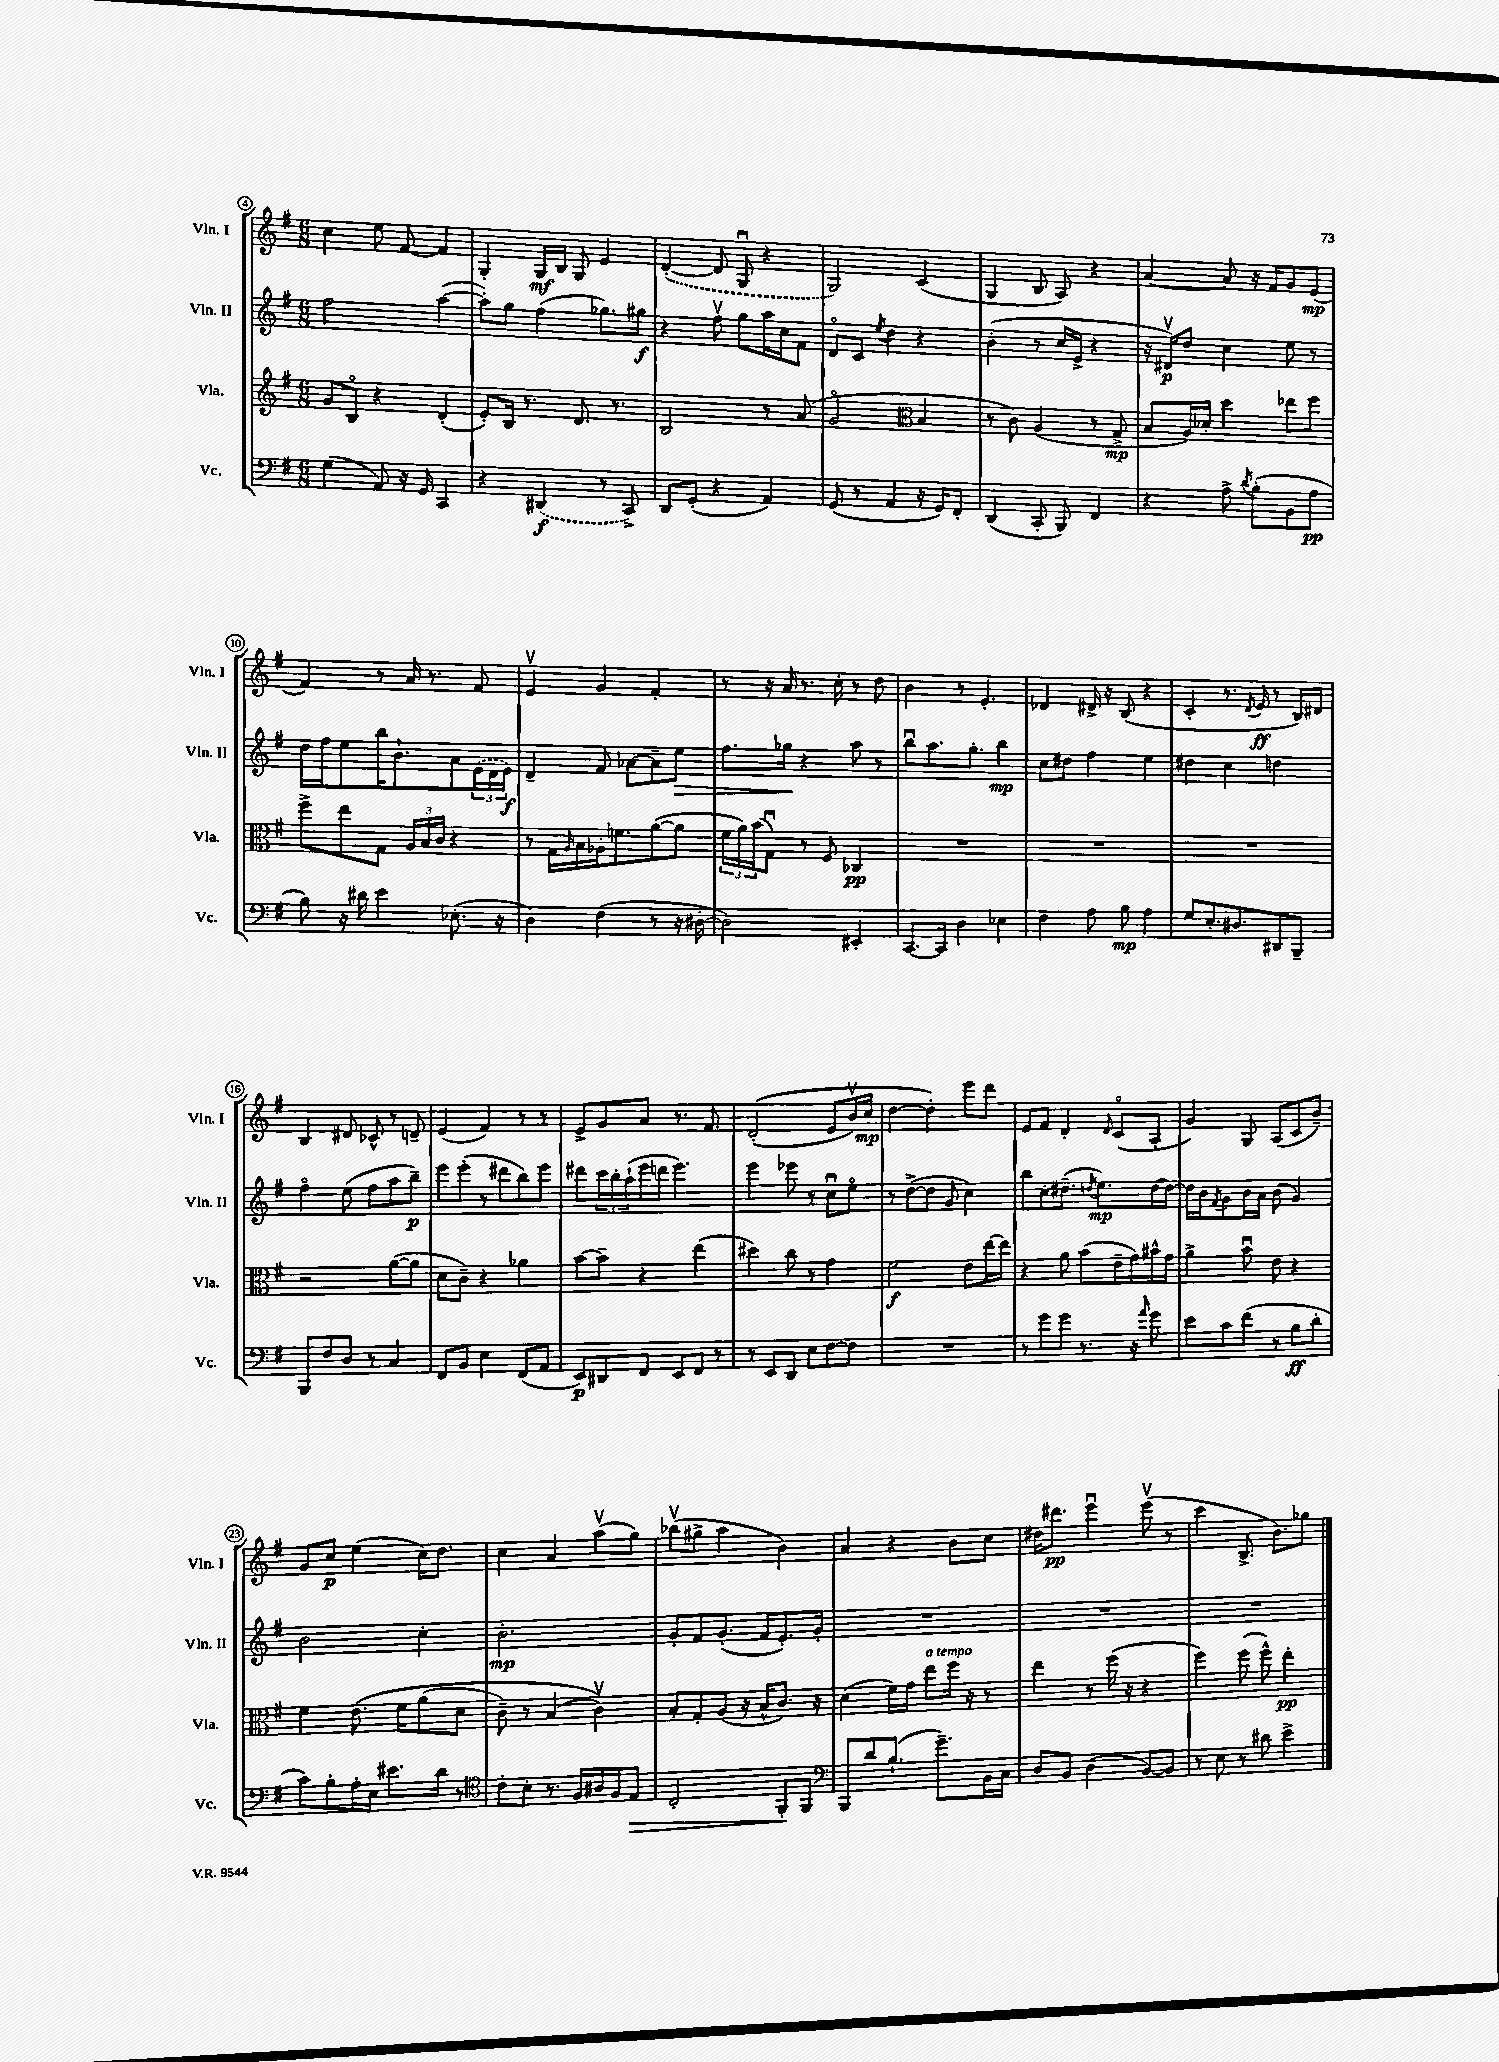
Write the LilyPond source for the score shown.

<<
\new StaffGroup <<
\new Staff = "s0" \with { instrumentName = "Vln. I" shortInstrumentName = "Vln. I" } {
    \clef treble \key g \major \numericTimeSignature \time 6/8
    c''4 e''8 fis'8~ fis'4 |
    g4-. g16\mf b16 g8 e'4 |
    \once \slurDashed d'4~-.( d'8 g8\downbow r4 |
    g2) c'4( |
    g4 b8 a8) r4 |
    a'4~ a'8 r16 fis'16 g'8 e'8\mp( |
    fis'4) r8 a'16 r8. fis'8 |
    e'4\upbow g'4 fis'4-. |
    r8 r16 a'16 r8. c''16-. r8 d''8 |
    b'4 r8 e'4.-. |
    des'4 dis'16-> r16 b8( r4 |
    c'4-. r8. \acciaccatura { d'8 } e'16\ff r8 b16) dis'16 |
    b4 dis'8 ces'8-^ r8 d'8-- |
    e'4( fis'4) r8 r8 |
    e'8-> g'8 a'8 r8. fis'8. |
    d'2-.(\( e'8 b'16\upbow) c''16\mp |
    d''4~ d''4-.\) e'''8 d'''8 |
    e'8 fis'8 d'4-. \grace { d'16 } c'8\flageolet( a8-. |
    g'4) g8 a8( c'8 b'8--) |
    g'8 c''8\p e''4( c''16) d''8. |
    c''4 a'4 a''8\upbow( g''8) |
    bes''8\upbow( gis''8-> a''4 b'4) |
    a'4 r4 b'8 c''8 |
    dis''16 dis'''8.\pp e'''4\downbow e'''8\upbow( r8 |
    c'''4 b8.-> b'8.) ges''8 \bar "|." |
}
\new Staff = "s1" \with { instrumentName = "Vln. II" shortInstrumentName = "Vln. II" } {
    \clef treble \key g \major \numericTimeSignature \time 6/8
    fis''2 a''4~( |
    a''8-.) g''8 fis''4( ges''8.) gis''16\f |
    r4 fis''8\upbow g''8 a''16 c''16 fis'8 |
    d'8\flageolet c'8 \acciaccatura { e''8 } d''4 r4 |
    b'4-.( r8 c''16 e'16-> r4 |
    r16 dis'16\upbow\p) d''8 c''4 e''8 r8 |
    d''16 fis''16 e''8 b''16 b'8.-! a'8 \tuplet 3/2 { \once \slurDashed e'16( d'16 e'16\f) } |
    d'4-- fis'8 aes'8~ aes'8-- e''8\> |
    fis''8. ges''16\! r4 a''8 r8 |
    b''8\downbow a''8. g''8.-. b''4\mp |
    c''8 dis''8 fis''4 e''4 |
    dis''4 c''4 d''4 |
    fis''4\flageolet e''8( fis''8 a''8 b''8--\p) |
    e'''8 e'''8-.( r8 dis'''8 b''8) e'''8 |
    dis'''8 \tuplet 3/2 { c'''16 b''16-. a''16-!( } e'''16 d'''16 e'''4.) |
    e'''4 ees'''8 r8 c''8\downbow e''8\flageolet |
    r8 d''8~->( d''8 g'8 c''4) |
    b''8 c''8-. dis''8.--( \acciaccatura { d''8 } e''8.\mp) d''16~ d''16~ |
    d''16 b'16 \acciaccatura { fis'8 } g'8 b'16 a'16 b'8( g'4) |
    b'2 c''4-. |
    b'2.-.\mp |
    g'8-. fis'8 g'8.-.( fis'16 e'8.-.) g'16-. |
    R2. |
    R2. |
    R2. \bar "|." |
}
\new Staff = "s2" \with { instrumentName = "Vla." shortInstrumentName = "Vla." } {
    \clef treble \key g \major \numericTimeSignature \time 6/8
    g'8 b8\flageolet r4 d'4-.( |
    e'8-.) b16 r8. d'8. r8. |
    b2 r8 a'8( |
    g'2\flageolet \clef alto b4 |
    r8 c'8) a4( r8 g8->\mp |
    b8 a16) des'16-. d''4 ees''8 fis''8 |
    fis''8-> e''8 g8 \tuplet 3/2 { a16 b16 c'16 } r4 |
    r8 g16 \grace { a16 } b16 aes16-. f'8. a'8~( a'8 |
    \tuplet 3/2 { fis'16 a'16) b'16( } g8\downbow) r8 fis8 ces4\pp |
    R2. |
    R2. |
    R2. |
    r2 a'8~( a'8 |
    d'8 c'8--) r4 aes'4 |
    b'8~ b'8-- r4 e''4( |
    dis''4) c''8 r8 g'4 |
    fis'2\f e'8 e''16~ e''16 |
    r4 a'8 b'8( e'16-- g'16) bis'16-^ g'16 |
    a'4-> b'8\downbow e'8 r4 |
    fis'4 e'8.\( fis'16 a'8( d'8 |
    c'8--) r8 b4( c'4\upbow)\) |
    b8-. g8-. a8( r16 b16-^ c'8.) r16 |
    d'4( fis'16) g'16 e''8^\markup { \italic "a tempo" } fis''16 r16 r8 |
    e''4 r8 fis''16( r16 r4 |
    fis''4) fis''8( fis''8-^) e''4-.\pp \bar "|." |
}
\new Staff = "s3" \with { instrumentName = "Vc." shortInstrumentName = "Vc." } {
    \clef bass \key g \major \numericTimeSignature \time 6/8
    g4( a,8) r16 g,16 c,4 |
    r4 \once \slurDashed dis,4\f( r8 c,8->) |
    d,8 g,8-.( r4 a,4) |
    g,8( r8 a,4 r16 g,16) fis,8-. |
    d,4( c,8-. b,,8) fis,4 |
    r4 a8-> \acciaccatura { d'8 } b8-.( b,8 a8\pp |
    b8) r16 dis'16 e'4 ees8.-.( r16 |
    d4) fis4( r8 r16 dis16~-. |
    dis2) eis,4-. |
    c,8.~ c,16 d4 ees4 |
    fis4 a8 b8\mp a4 |
    g8 e8.-. dis8. dis,8 b,,8-- |
    b,,8 fis8 d8 r8 c4 |
    fis,8 b,8 e4 fis,8( a,8 |
    e,8\p) dis,8 fis,8 e,8 fis,8 r8 |
    r8 e,8 d,8 e8 fis8~ fis8 |
    R2. |
    r8 g'8 g'8 r8. r16 \grace { a'16 } g'8 |
    e'8 c'8 fis'8( r8 b8\ff d'8-. |
    c'8) b8-. a16-. e16 eis'8. d'16 r8 |
    \clef tenor c'8-. b8-. r8. fis16 ais16 fis16 e8\> |
    c2-. fis,8-.\! fis,8 |
    \clef bass b,,8 d'8 b8.-!( g'8.--) b,16 c16 |
    d8 b,8 d4( b,8~) b,8 |
    r8 e8 r8 dis'8 e'4-> \bar "|." |
}
>>
>>
\layout { \context { \Score currentBarNumber = #4 \override BarNumber.stencil = #(make-stencil-circler 0.1 0.3 ly:text-interface::print) } }
